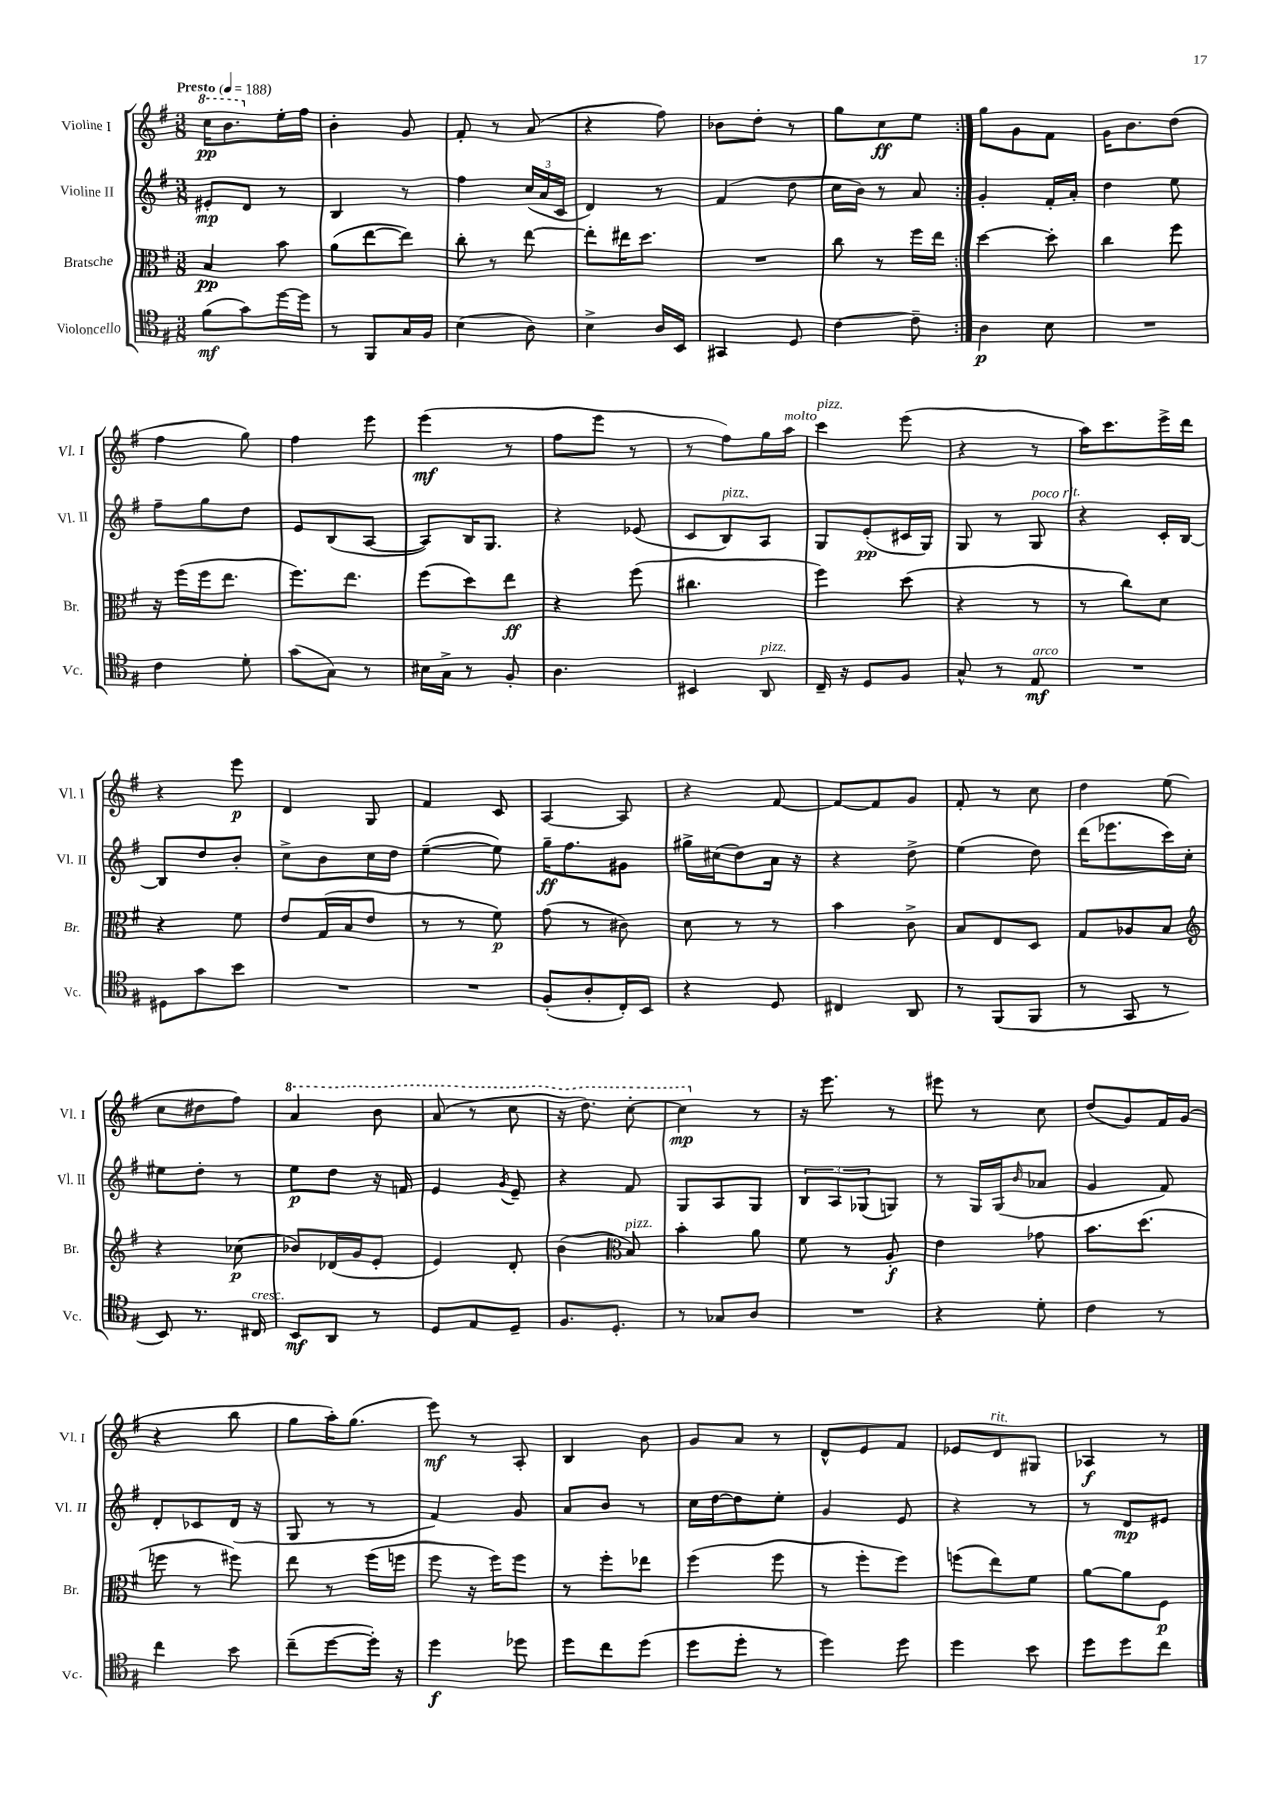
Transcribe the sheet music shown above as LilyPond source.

<<
\new StaffGroup <<
\new Staff = "s0" \with { instrumentName = "Violine I" shortInstrumentName = "Vl. I" } {
    \clef treble \key g \major \numericTimeSignature \time 3/8 \tempo "Presto" 4 = 188
    \repeat volta 2 { \ottava #1 c'''16\pp b''8. \ottava #0 e''16-. fis''16 |
    b'4-. g'8 |
    fis'8-. r8 a'8( |
    r4 fis''8) |
    bes'8 d''8-. r8 |
    g''8 c''8\ff e''8 | }
    g''8 g'8 fis'8 |
    g'16 b'8. d''8( |
    fis''4 g''8) |
    fis''4 e'''8 |
    e'''4\mf( r8 |
    fis''8 e'''8 r8 |
    r8 fis''8) g''16 a''16^\markup { \italic "molto" } |
    c'''4^\markup { \italic "pizz." } e'''8( |
    r4 r8 |
    a''16) c'''8. e'''16-> d'''16 |
    r4 e'''8\p |
    d'4 g8 |
    fis'4 c'8 |
    a4~ a8 |
    r4 fis'8~ |
    fis'8~ fis'8 g'8 |
    fis'8-. r8 c''8 |
    d''4 e''8( |
    c''8 dis''8 fis''8) |
    \ottava #1 a''4 b''8 |
    a''8( r8 c'''8 |
    r16 d'''8.) c'''8~-. |
    c'''4\mp \ottava #0 r8 |
    r16 e'''8. r8 |
    eis'''8 r8 c''8 |
    d''8( g'8) fis'16 g'16( |
    r4 b''8 |
    g''8 a''16-.) g''8.( |
    e'''8\mf) r8 a8-. |
    b4 b'8 |
    g'8 a'8 r8 |
    d'8-^ e'8 fis'8 |
    ees'8 d'8^\markup { \italic "rit." } gis8 |
    aes4\f r8 \bar "|." |
}
\new Staff = "s1" \with { instrumentName = "Violine II" shortInstrumentName = "Vl. II" } {
    \clef treble \key g \major \numericTimeSignature \time 3/8
    \repeat volta 2 { eis'8-.\mp d'8 r8 |
    b4 r8 |
    fis''4 \tuplet 3/2 { c''16( a'16 c'16 } |
    d'4) r8 |
    fis'4( d''8 |
    c''16 b'16) r8 a'8 | }
    g'4-. fis'16-. a'16-. |
    d''4 e''8 |
    fis''8-- g''8 d''8 |
    e'8 b8( a8~ |
    a8) b16 g8. |
    r4 ees'8( |
    c'8 b8^\markup { \italic "pizz." }) a8 |
    g8 e'8-.\pp( cis'16 g16) |
    g8 r8 g8^\markup { \italic "poco rit." } |
    r4 c'16-. b16~ |
    b8 d''8 b'8-. |
    c''8-> b'8 c''16 d''16 |
    e''4~--( e''8) |
    g''16--\ff fis''8. gis'8 |
    gis''16-> cis''16( d''8) a'16 r16 |
    r4 d''8-> |
    e''4( d''8) |
    d'''16( ees'''8. c'''16) c''16-. |
    eis''8 d''8-. r8 |
    e''8\p d''8 r16 f'16 |
    e'4 \acciaccatura { g'8 } e'8-- |
    r4 fis'8 |
    g8 a8 g8 |
    \tuplet 3/2 { b8 a8 ges8( } g8) |
    r8 g16 g16( \grace { b'16 } aes'8 |
    g'4 fis'8) |
    d'8-. ces'8 d'16( r16 |
    g8 r8 r8 |
    fis'4) g'8 |
    a'8 b'8 r8 |
    c''16 d''16~ d''8 e''8-. |
    g'4 e'8 |
    r4 r8 |
    r8 d'8\mp eis'8 \bar "|." |
}
\new Staff = "s2" \with { instrumentName = "Bratsche" shortInstrumentName = "Br." } {
    \clef alto \key g \major \numericTimeSignature \time 3/8
    \repeat volta 2 { b4\pp b'8 |
    a'8( e''8~ e''8) |
    c''8-. r8 e''8~ |
    e''8-. eis''16 d''8. |
    R4. |
    c''8 r8 fis''16 e''16 | }
    d''4~ d''8-. |
    c''4 fis''8 |
    r16 fis''16( fis''16 e''8. |
    fis''8.) e''8. |
    fis''8( d''8) e''8\ff |
    r4 fis''8( |
    cis''4. |
    fis''4) d''8( |
    r4 r8 |
    r8 c''8) d'8 |
    r4 fis'8 |
    e'8 g16( b16 e'8 |
    r8 r8 fis'8\p) |
    g'8( r8 cis'8) |
    d'8 r8 r8 |
    b'4 c'8-> |
    b8 e8 d8 |
    g8 aes8 b8 |
    \clef treble r4 ces''8\p( |
    bes'8) des'16( g'16 e'8-. |
    e'4) d'8-. |
    b'4( \clef alto b8^\markup { \italic "pizz." }) |
    b'4-. a'8 |
    fis'8 r8 a8-.\f |
    e'4 ges'8 |
    b'8. d''8.( |
    f''8 r8 fis''8) |
    e''8 r8 fis''16( f''16 |
    fis''8 r16 fis''16) fis''8 |
    r8 fis''8-. ees''8 |
    fis''4( fis''8 |
    r8 fis''8-. fis''8) |
    f''8( e''8) fis'8 |
    a'8~ a'8 fis8\p \bar "|." |
}
\new Staff = "s3" \with { instrumentName = "Violoncello" shortInstrumentName = "Vc." } {
    \clef tenor \key g \major \numericTimeSignature \time 3/8
    \repeat volta 2 { fis'8\mf( g'8) d''16~ d''16 |
    r8 fis,8 g16 fis16 |
    b4( a8) |
    b4-> a16 b,16 |
    gis,4 d8 |
    c'4~ c'8-- | }
    a4\p b8 |
    R4. |
    c'4 d'8-. |
    g'8( g8) r8 |
    bis16 g16-> r8 fis8-. |
    a4. |
    bis,4 a,8^\markup { \italic "pizz." } |
    c16-- r16 d8 fis8 |
    g8-^ r8 e8\mf^\markup { \italic "arco" } |
    R4. |
    dis8 g'8 b'8 |
    R4. |
    R4. |
    fis8-.( a8-. c16-.) b,16 |
    r4 d8 |
    cis4 a,8 |
    r8 fis,8( fis,8 |
    r8 g,8 r8 |
    b,8) r8. cis16^\markup { \italic "cresc." } |
    b,8\mf a,8 r8 |
    d8 e8 d8-- |
    fis8. d8.-. |
    r8 ges8 a8 |
    R4. |
    r4 d'8-. |
    c'4 r8 |
    c''4 b'8 |
    c''8--( d''8~ d''16-.) r16 |
    d''4\f des''8 |
    d''8 c''8 d''8( |
    d''8 d''8-. r8 |
    d''4) d''8 |
    d''4 b'8 |
    d''8 d''8 c''8 \bar "|." |
}
>>
>>
\layout { \context { \Score \remove "Bar_number_engraver" } }
